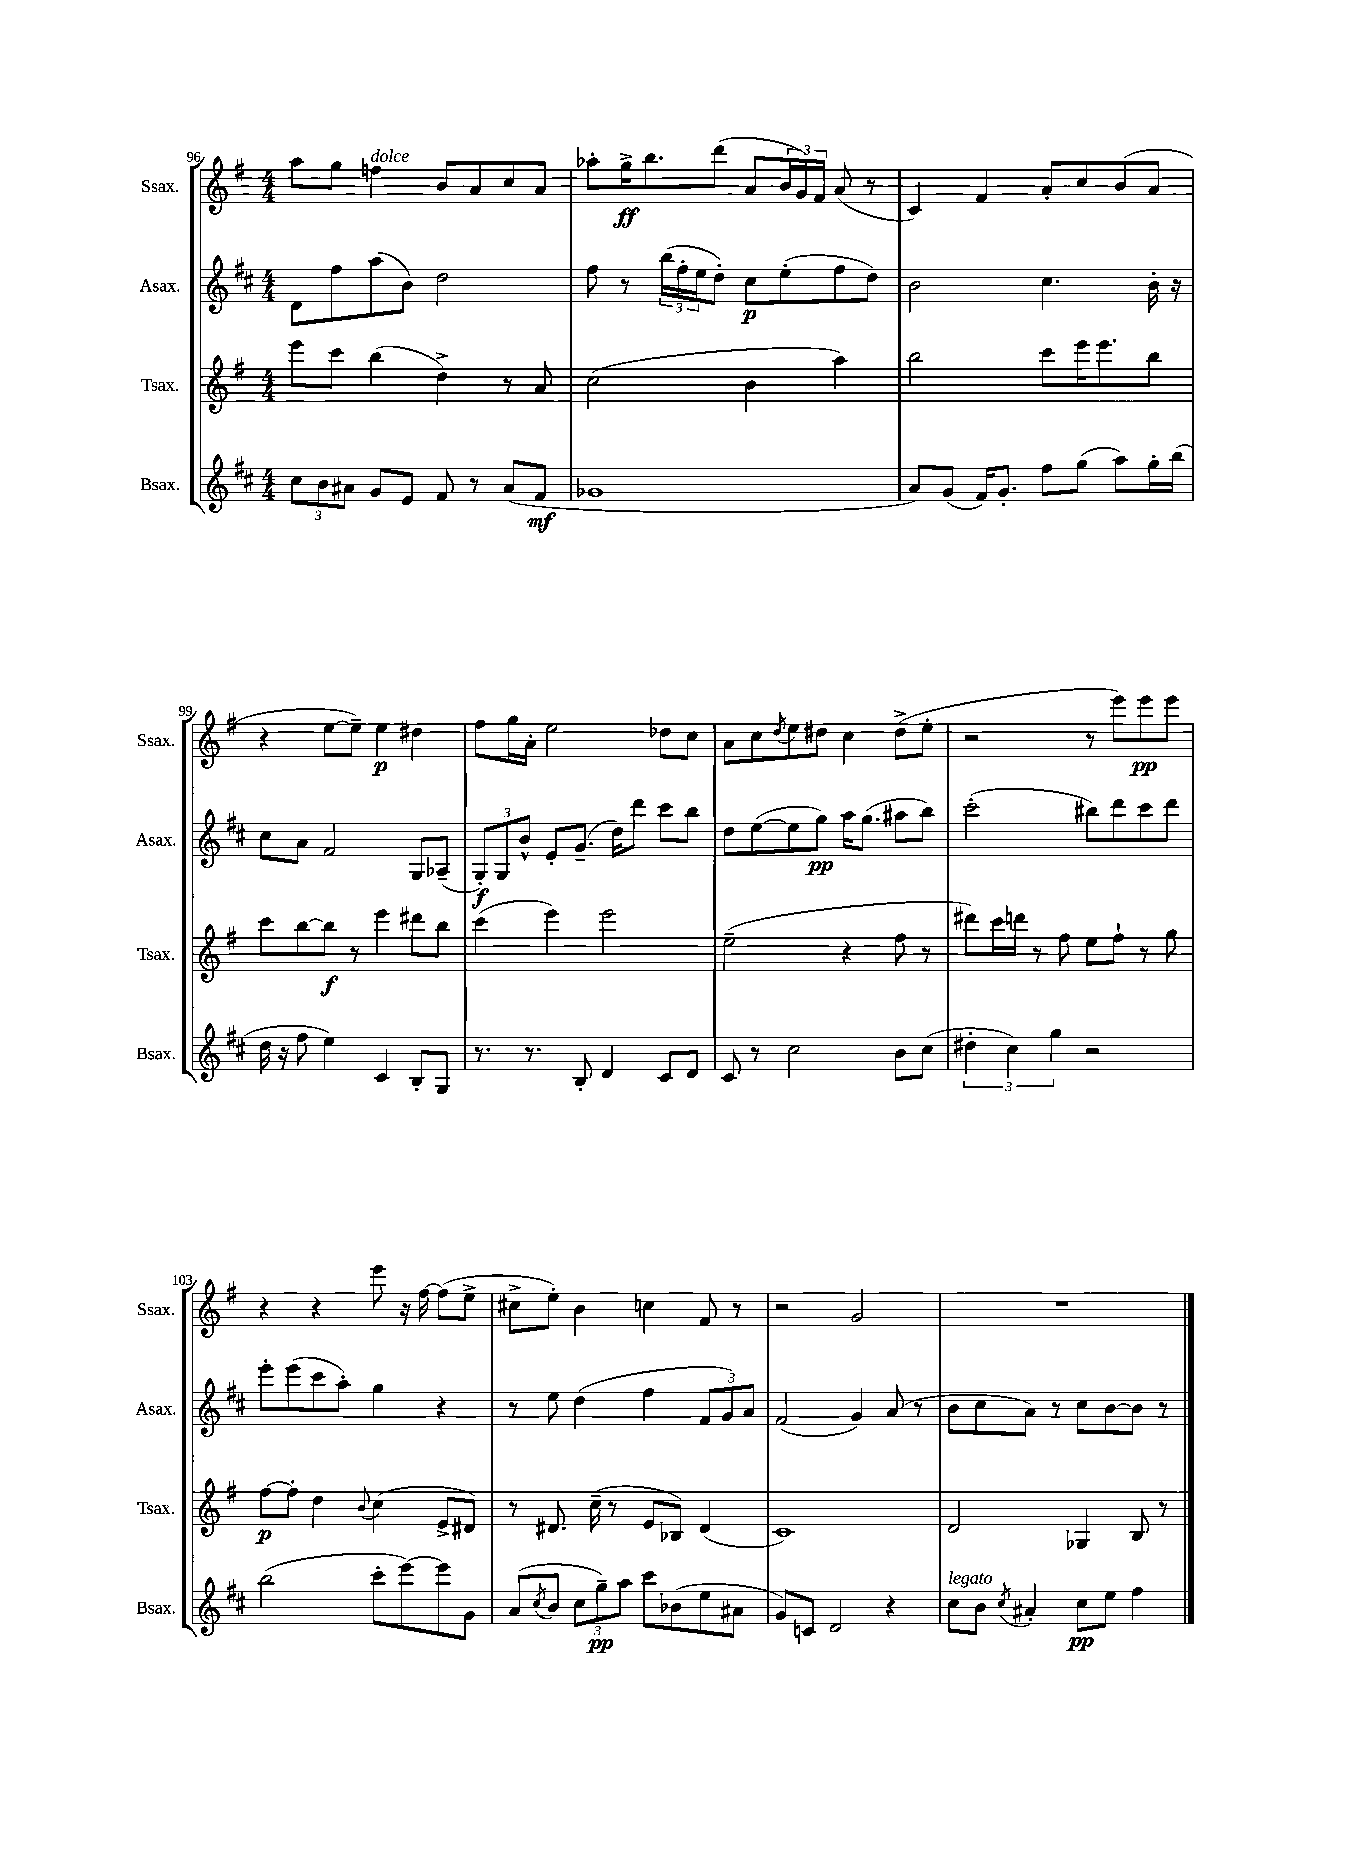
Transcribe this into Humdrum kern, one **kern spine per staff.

**kern	**kern	**kern	**kern
*staff4	*staff3	*staff2	*staff1
*clefG2	*clefG2	*clefG2	*clefG2
*k[f#c#]	*k[f#]	*k[f#c#]	*k[f#]
*M4/4	*M4/4	*M4/4	*M4/4
12cc#	8eee	8d	8aa
12b	.	.	.
.	8ccc	8ff#	8gg
12a#	.	.	.
8g	(4bb	(8aa	4ff
8e	.	8b)	.
8f#	4dd^)	2dd	8b
8r	.	.	8a
(8a#	8r	.	8cc
8f#	8a	.	8a
=	=	=	=
1g-	(2cc	8ff#	8aa-'
.	.	8r	16gg^
.	.	.	8.bb
.	.	(24bb	.
.	.	24ff#'	.
.	.	24ee	.
.	.	8dd')	(8ddd
.	4b	8cc#	8a
.	.	(8ee'	24b
.	.	.	24g)
.	.	.	24f#
.	4aa)	8ff#	(8a
.	.	8dd)	8r
=	=	=	=
8a)	2bb	2b	4c)
(8g	.	.	.
16f#)	.	.	4f#
8.g'	.	.	.
8ff#	8ccc	4.cc#	8a'
(8gg	16eee	.	8cc
.	8.eee	.	.
8aa)	.	.	(8b
16gg'	8bb	16b'	8a
(16bb	.	16r	.
=	=	=	=
16dd	8ccc	8cc#	4r
16r	.	.	.
8ff#	[8bb	8a	.
4ee)	8bb]	2f#	[8ee
.	8r	.	8ee~])
4c#	4eee	.	4ee
8B'	8ddd#	8G	4dd#
8G	8bb	(8A-~	.
=	=	=	=
8.r	(4ccc	12G')	8ff#
.	.	12G	.
.	.	.	16gg
.	.	12b^^	.
8.r	.	.	16a'
.	4eee)	8e'	2ee
8B'	.	(8.g~	.
4d	2eee	.	.
.	.	16dd)	.
.	.	8ddd	.
8c#	.	8ccc#	8dd-
8d	.	8bb	8cc
=	=	=	=
8c#	(2ee~	8dd	8a
8r	.	([8ee	8cc
.	.	.	8qdd
2cc#	.	8ee]	8ee
.	.	8gg)	8dd#
.	4r	16aa	4cc
.	.	(8.gg	.
8b	8ff#	8aa#	(8dd#^
(8cc#	8r	8bb)	8ee'
=	=	=	=
6dd#'	8ddd#)	(2ccc#'	2r
.	16ccc	.	.
6cc#)	.	.	.
.	16ddd	.	.
.	8r	.	.
6gg	.	.	.
.	8ff#	.	.
2r	8ee	8bb#)	8r
.	8ff#`	8ddd	8eee)
.	8r	8ccc#	8eee
.	8gg	8ddd	8eee
=	=	=	=
(2bb	[8ff#	8eee'	4r
.	8ff#']	(8eee	.
.	4dd	8ccc#	4r
.	.	8aa')	.
.	8qqb	.	.
8ccc#'	(4cc	4gg	8eee
[8eee)	.	.	16r
.	.	.	[16ff#
8eee]	8e^	4r	(8ff#]
8g	8d#)	.	8ee^
=	=	=	=
(8a	8r	8r	8cc#^
8qcc#	.	.	.
8b	8.d#	8ee	8ee')
12cc#	.	(4dd	4b
.	(16cc~	.	.
12gg~)	.	.	.
.	8r	.	.
12aa	.	.	.
8ccc#	8e	4ff#	4cc
(8b-	8B-)	.	.
8ee	(4d#	12f#	8f#
.	.	12g)	.
8a#	.	.	8r
.	.	12a	.
=	=	=	=
8g)	1c)	(2f#	2r
8c	.	.	.
2d	.	.	.
.	.	4g)	2g
4r	.	(8a	.
.	.	8r	.
=	=	=	=
8cc#	2d	8b	1r
8b	.	8cc#	.
8qcc#	.	.	.
4a#'	.	8a)	.
.	.	8r	.
8cc#	4G-	8cc#	.
8ee	.	[8b	.
4ff#	8B	8b]	.
.	8r	8r	.
==	==	==	==
*-	*-	*-	*-
